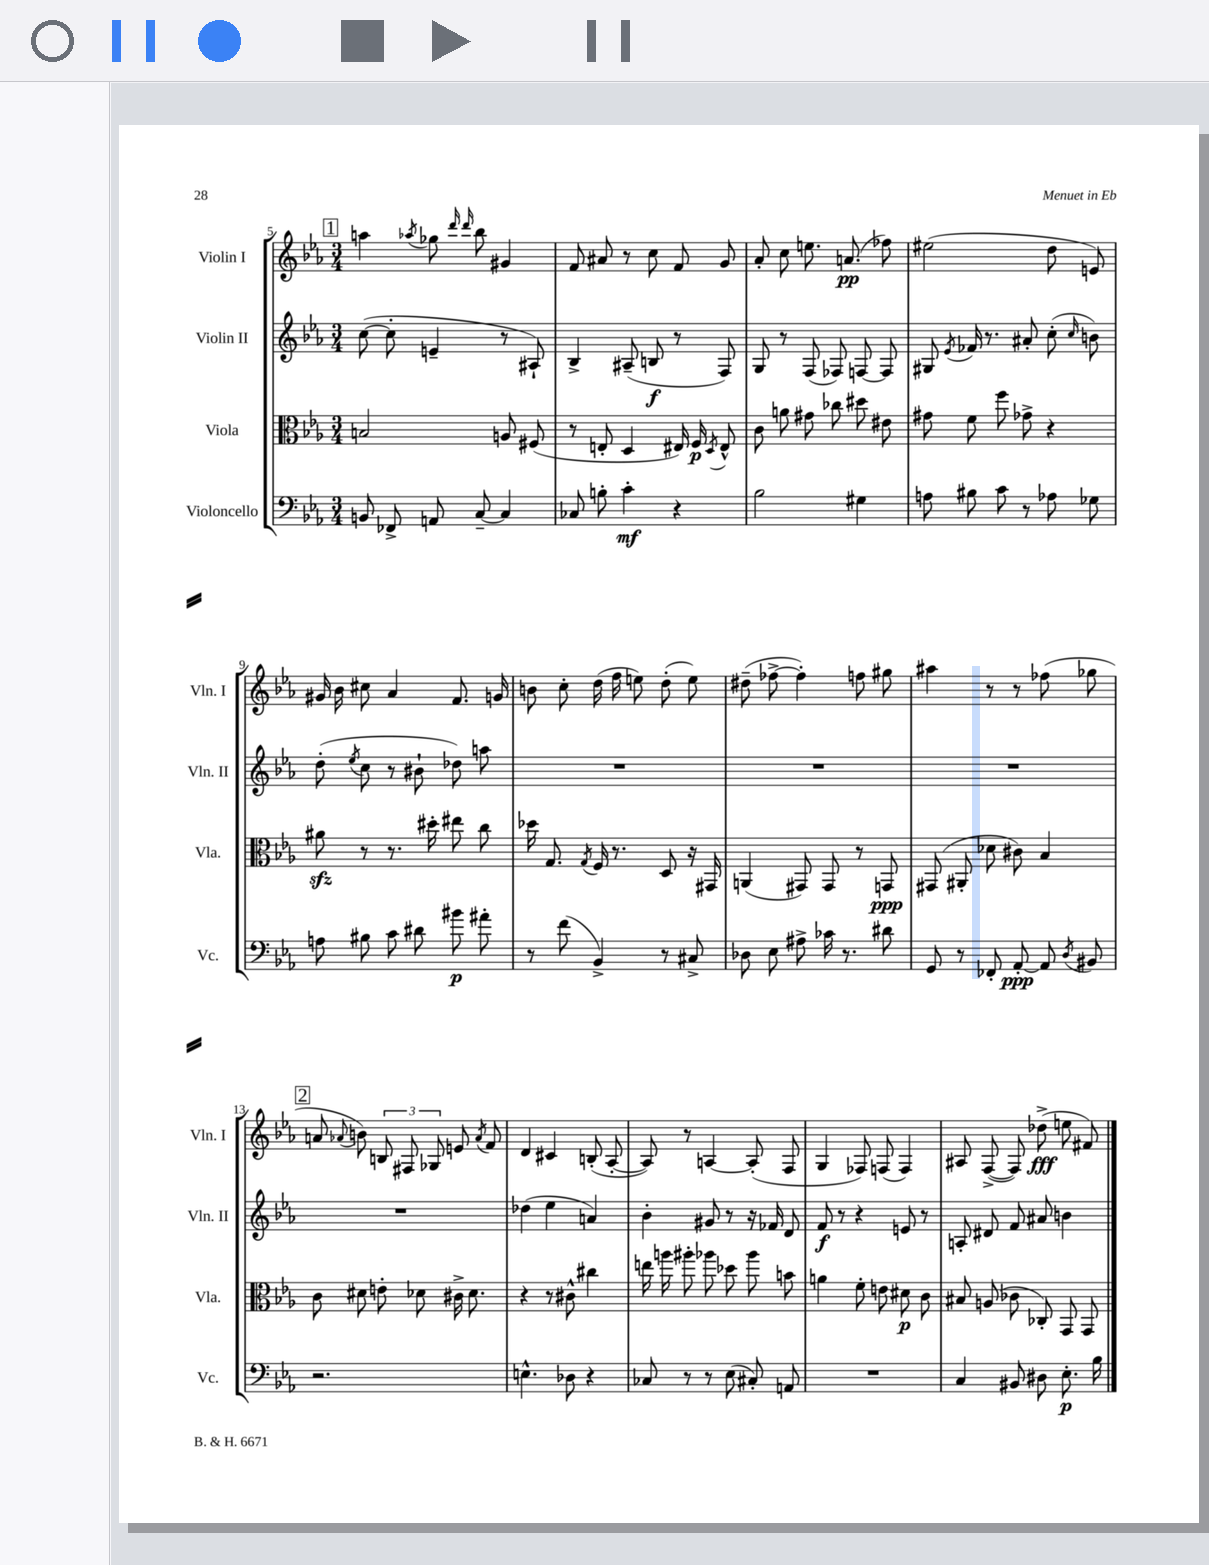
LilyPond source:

<<
\new StaffGroup <<
\new Staff = "s0" \with { instrumentName = "Violin I" shortInstrumentName = "Vln. I" } {
    \clef treble \key ees \major \numericTimeSignature \time 3/4
    \autoBeamOff \mark \markup { \box "1" } a''4 \acciaccatura { aes''8 } ges''8 \grace { d'''16 d'''16 } bes''8 gis'4 |
    f'8 ais'8 r8 c''8 f'8 g'8 |
    aes'8-. c''8 e''8. a'8.\pp( fes''8) |
    eis''2( d''8 e'8) |
    gis'16 bes'16 cis''8 aes'4 f'8. g'16 |
    b'8 c''8-. d''16( f''16 e''8) d''8-.( e''8) |
    dis''8--( fes''8~-> fes''4-.) f''8 gis''8 |
    ais''4 r8 r8 fes''8( ges''8 |
    \mark \markup { \box "2" } a'8 \appoggiatura { aes'8 } b'8) \tuplet 3/2 { b8 fis8 ges8 } e'8 \acciaccatura { aes'8 } f'8 |
    d'4 cis'4 b8-.( aes8~-. |
    aes8) r8 a4~ a8-.( f8 |
    g4 fes8) f8( f4) |
    ais8 f8~->( f8) des''8->\fff( e''8 fis'8) \bar "|." |
}
\new Staff = "s1" \with { instrumentName = "Violin II" shortInstrumentName = "Vln. II" } {
    \clef treble \key ees \major \numericTimeSignature \time 3/4
    \autoBeamOff \mark \markup { \box "1" } c''8~( c''8-. e'4-- r8 ais8-!) |
    bes4-> ais8--( b8\f r8 f8) |
    g8 r8 f8( fes8) f8~ f8 |
    gis8 \acciaccatura { ees'8 } fes'16 r8. ais'8-. c''8-.( \grace { c''16 } b'8) |
    d''8-.( \acciaccatura { ees''8 } c''8 r8 bis'8-! des''8) a''8 |
    R2. |
    R2. |
    R2. |
    \mark \markup { \box "2" } R2. |
    des''4( ees''4 a'4) |
    bes'4-. gis'8 r8 r16 fes'16 d'8 |
    f'8\f r8 r4 e'8 r8 |
    a8-. dis'8 f'8 ais'8 b'4 \bar "|." |
}
\new Staff = "s2" \with { instrumentName = "Viola" shortInstrumentName = "Vla." } {
    \clef alto \key ees \major \numericTimeSignature \time 3/4
    \autoBeamOff \mark \markup { \box "1" } b2 a8 fis8( |
    r8 e8-. d4 eis16) f16\p \acciaccatura { d8 } eis8-^ |
    c'8 a'8 gis'8 ces''8 dis''8 eis'8 |
    gis'8 f'8 f''8 ges'8-> r4 |
    ais'8\sfz r8 r8. dis''16-. eis''8 c''8 |
    des''16 g8. \acciaccatura { g8 } f16 r8. d8 r16 gis,16 |
    a,4( gis,8) gis,8 r8 g,8\ppp |
    gis,8( ais,8-. des'8 cis'8) bes4 |
    \mark \markup { \box "2" } c'8 dis'8 e'8-. des'8 cis'16-> des'8. |
    r4 r8 cis'8-^ cis''4 |
    e''16 a''16 ais''8-. aes''8 des''8 aes''8 b'8 |
    a'4 f'8-. e'8 dis'8\p c'8 |
    bis8 a8( ces'8 ces8-.) g,8 g,8 \bar "|." |
}
\new Staff = "s3" \with { instrumentName = "Violoncello" shortInstrumentName = "Vc." } {
    \clef bass \key ees \major \numericTimeSignature \time 3/4
    \autoBeamOff \mark \markup { \box "1" } b,8 fes,8-> a,8 c8~-- c4 |
    ces8 b8-. c'4-.\mf r4 |
    bes2 gis4 |
    a8 bis8 c'8 r8 aes8 ges8 |
    a8 bis8 c'8 dis'8 bis'8\p ais'8-. |
    r8 f'8( bes,4->) r8 cis8-> |
    des8 ees8 ais8-> ces'16 r8. dis'8 |
    g,8 r8 fes,8-. aes,8~-.\ppp aes,8 \acciaccatura { d8 } bis,8 |
    \mark \markup { \box "2" } r2. |
    e4.-^ des8 r4 |
    ces8 r8 r8 ees8( cis8-.) a,8 |
    R2. |
    c4 bis,8 dis8 ees8.-.\p bes16 \bar "|." |
}
>>
>>
\layout { \context { \Score currentBarNumber = #5 } }
